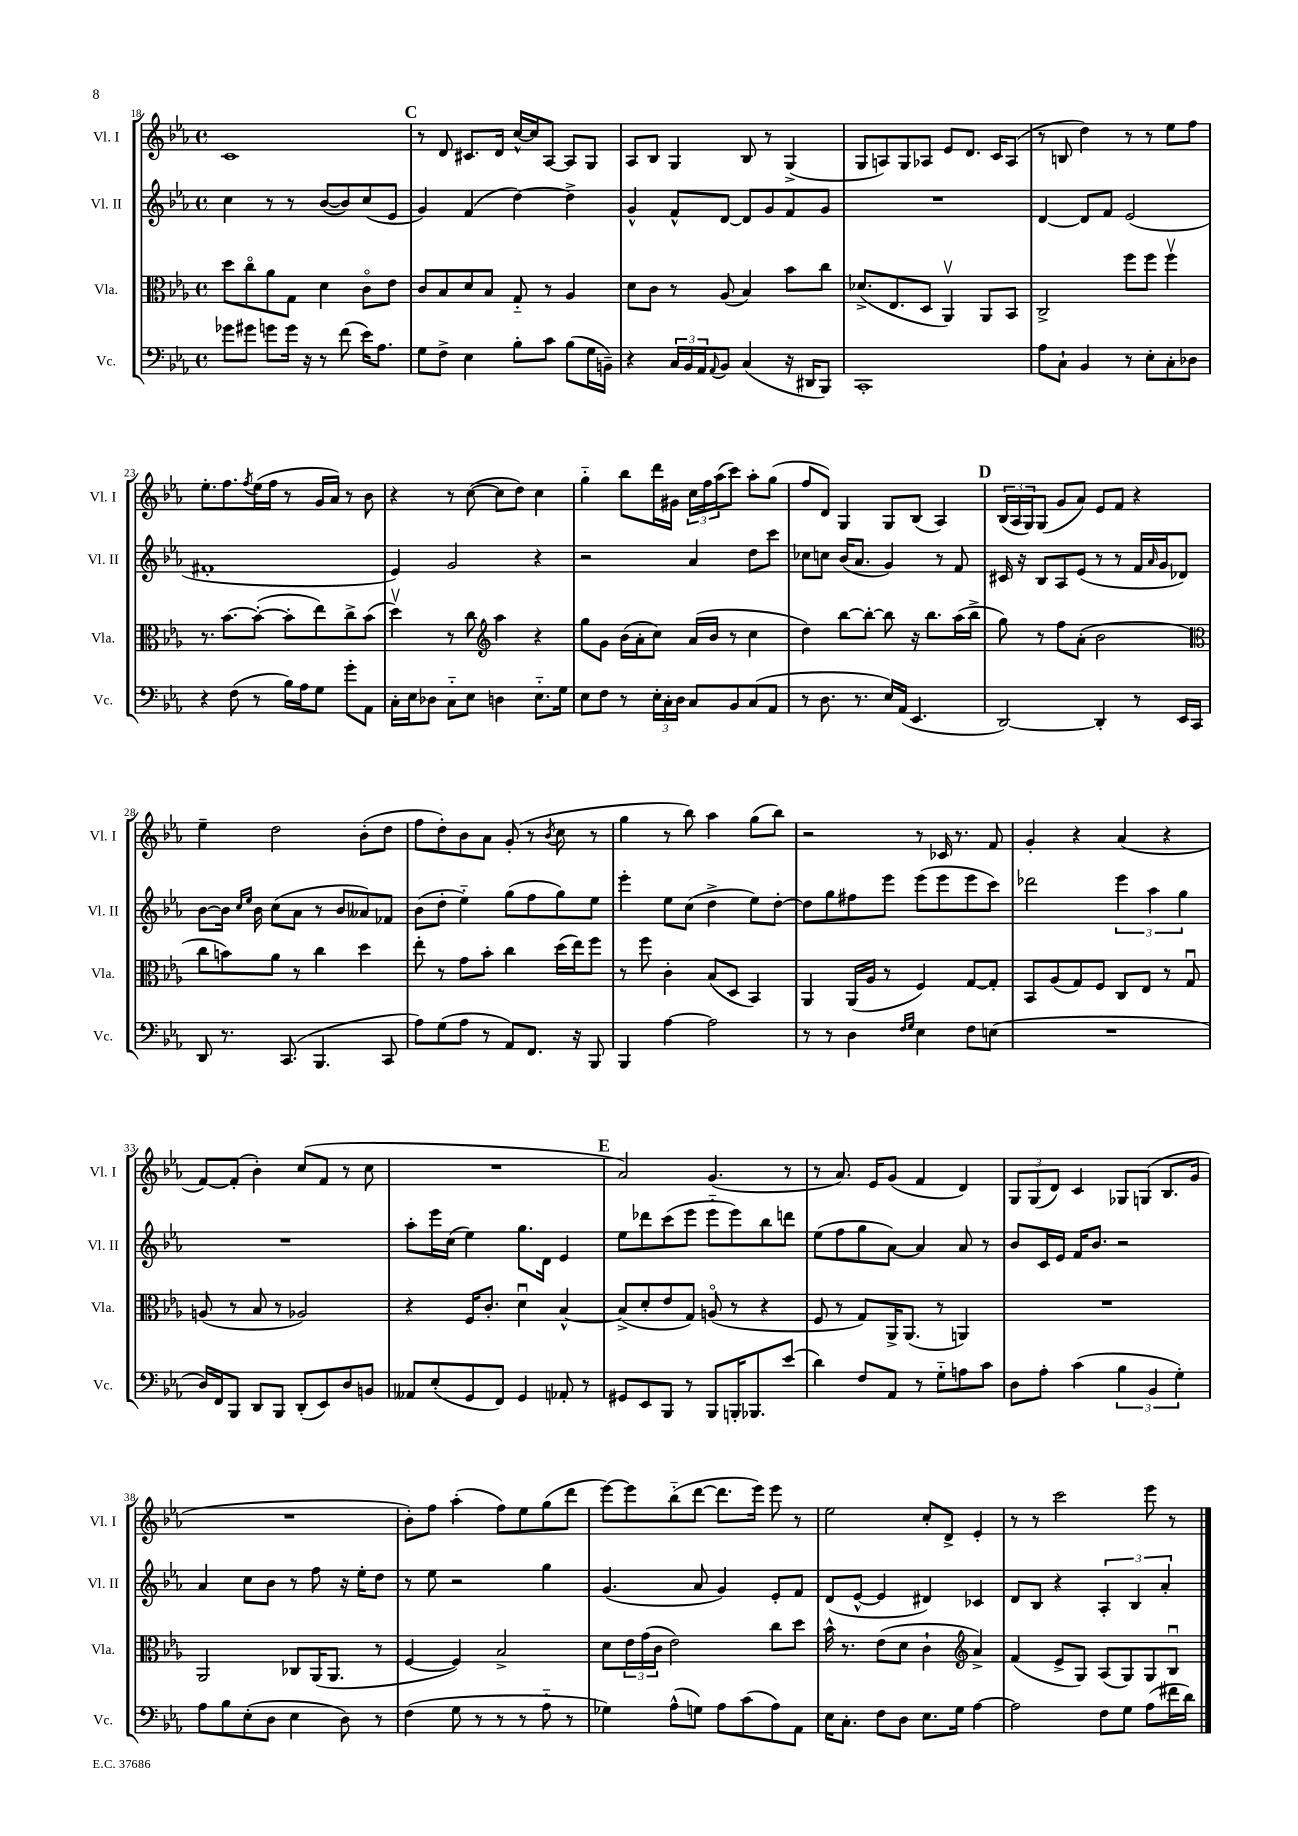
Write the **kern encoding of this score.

**kern	**kern	**kern	**kern
*part4	*part3	*part2	*part1
*staff4	*staff3	*staff2	*staff1
*I"Vc.	*I"Vla.	*I"Vl. II	*I"Vl. I
*I'Vc.	*I'Vla.	*I'Vl. II	*I'Vl. I
*clefF4	*clefC3	*clefG2	*clefG2
*k[b-e-a-]	*k[b-e-a-]	*k[b-e-a-]	*k[b-e-a-]
*M4/4	*M4/4	*M4/4	*M4/4
*met(c)	*met(c)	*met(c)	*met(c)
=18	=18	=18	=18
8g-X\L	8dd\L	4cc\	1c
8g#X\J	8cc\	.	.
8gn\L	8a-\	8r	.
16g\Jk	8G\J	8r	.
16r	.	.	.
8r	4d\	([8b-/L	.
(8f\	.	8b-/])	.
16e-\KL)	8c\L	(8cc/	.
8.A-\J	.	.	.
.	8e-\J	8e-/J	.
!!LO:REH:place=s1:t=C
=19	=19	=19	=19
8G\L	8c/L	4g/)	8r
8F^\J	8B-/	.	8d/
4E-\	8d/	(4f/	8.c#X/L
.	8B-/J	.	.
.	.	.	16d/Jk
8B-'\L	8G/	[4dd\)	[16cc^^/LL
.	.	.	16cc/J]
8c\J	8r	.	[8A-/J
(8B-\L	4A-/	4dd^\]	8A-/L]
16G\L	.	.	8G/J
16BBn~\JJ)	.	.	.
=20	=20	=20	=20
4r	8d\L	4g^^/	8A-/L
.	8c\J	.	8B-/J
24C/LL	8r	8f^^/L	4G/
24BB-/	.	.	.
24AA-/J	.	.	.
8qqAA-/	.	.	.
8BB-/J	(8A-/	[8d/J	.
(4C/	4B-/)	8d/L]	8B-/
.	.	8g/	8r
16r	8b-\L	8f/	(4G^/
16DD#X/KL	.	.	.
8BBB-/J)	8cc\J	8g/J	.
=21	=21	=21	=21
1CC'	(8.d-X^/L	1r	8G/L
.	.	.	8An/)
.	8.E-/	.	.
.	.	.	8G/
.	8D/J	.	8A-X/J
.	4AA-v/)	.	8e-/L
.	.	.	8.d/J
.	8AA-/L	.	.
.	.	.	16c/KL
.	8BB-/J	.	(8A-/J
=22	=22	=22	=22
8A-\L	2C^/	[4d/	8r
8C`\J	.	.	8Bn/
4BB-/	.	8d/L]	4dd\)
.	.	8f/J	.
8r	8ff\L	(2e-/	8r
8E-'\L	8ff\J	.	8r
8C'\	4ffv\	.	8ee-\L
8D-X\J	.	.	8ff\J
!!LO:LB:g=z
=23	=23	=23	=23
4r	8.r	1f#X'	8.ee-'\L
.	[8.b-\L	.	8.ff\
(8F\	.	.	.
.	.	.	8qff/
8r	(8b-'\J_	.	(16ee-\L
.	.	.	16ff\JJ
16B-\LL)	8b-'\L]	.	8r
16A-\J	.	.	.
8G\J	8ee-\)	.	16g/LL
.	.	.	16a-/JJ)
8g'\L	8cc^\	.	8r
8AA-\J	(8b-\J	.	8b-\
=24	=24	=24	=24
16C'\LL	4ddv\)	4e-/)	4r
16E-\J	.	.	.
8D-X\J	.	.	.
8C\L	8r	2g/	8r
8E-\J	8cc\	.	([8cc\
*	*clefG2	*	*
4Dn\	4aa-\	.	8cc\L]
.	.	.	8dd\J)
8.E-\L	4r	4r	4cc\
16G\Jk	.	.	.
=25	=25	=25	=25
8E-\L	8gg\L	2r	4gg\
8F\J	8g\J	.	.
8r	(16b-\LL	.	8bb-\L
.	16a-'\J	.	.
24E-'\LL	8cc\J)	.	16ddd\L
24C'\	.	.	.
.	.	.	16g#X\JJ
24D\JJ	.	.	.
8C/L	(16a-/LL	4a-/	24cc\LL
.	.	.	24ff\
.	16b-/JJ	.	.
.	.	.	(24aa-\J
8BB-/	8r	.	8ccc\J)
(8C/	4cc\	8dd\L	8aa-'\L
8AA-/J	.	8ccc\J	(8gg\J
=26	=26	=26	=26
8r	4dd\)	8cc-X\L	8ff/L
8.D\	.	8ccn\J	8d/J)
.	[8bb-\L	(16b-/KL	4G/
8.r	.	8.a-/J	.
.	8bb-'\J_	.	.
16E-/LL)	8bb-\]	4g/)	8G/L
(16AA-/JJ	.	.	.
4.EE-/	16r	.	(8B-/J
.	8.bb-\L	.	.
.	.	8r	4A-/)
.	(16aa-\L	8f/	.
.	16bb-^\JJ	.	.
!!LO:REH:place=s1:t=D
=27	=27	=27	=27
[2DD/)	8gg\)	16c#X/	(24B-/LL
.	.	.	24A-/
.	.	16r	.
.	.	.	24G/J)
.	8r	8B-/L	(8G/J
.	8ff\L	8A-/	8g/L
.	(8a-'\J	(8e-/J	8a-/J)
4DD'/]	2b-\	8r	8e-/L
.	.	8r	8f/J
8r	.	16f/LL	4r
.	.	16qqa-/	.
.	.	16g/J	.
16EE-/LL	.	8d-X/J)	.
16CC/JJ	.	.	.
!!LO:LB:g=z
=28	=28	=28	=28
*	*clefC3	*	*
8DD/	8cc\L	[8b-\L	4ee-~\
8.r	8bn\)	16b-\Jk]	.
.	.	16qqcc/LL	.
.	.	16qqee-/JJ	.
.	.	16b-\	.
.	8a-\J	(8cc\L	2dd\
(8.CC/	.	.	.
.	8r	8a-\J	.
4.BBB-/	4cc\	8r	.
.	.	8b-/L	.
.	4dd\	8a--X/)	(8b-'\L
8CC/	.	8f-X/J	8dd\J
=29	=29	=29	=29
8A-\L)	8ee-'\	(8b-\L	8ff\L
(8G\	8r	8dd'\J	8dd'\)
8A-\J	8g\L	4ee-\)	8b-\
8r	8b-'\J	.	8a-\J
8AA-/L)	4cc\	(8gg\L	(8g'/
8.FF/J	.	8ff\	8r
.	.	.	8qb-/
.	(16dd\LL	8gg\)	8cc\
16r	16ee-\J)	.	.
8BBB-/	8ff\J	8ee-\J	8r
=30	=30	=30	=30
4BBB-/	8r	4eee-'\	4gg\
.	8ff\	.	.
[4A-\	4c'\	8ee-\L	8r
.	.	(8cc\J	8bb-\)
2A-\]	(8B-/L	4dd^\	4aa-\
.	8D/J	.	.
.	4BB-/)	8ee-\L)	(8gg\L
.	.	[8dd'\J	8bb-\J)
=31	=31	=31	=31
8r	4AA-/	8dd\L]	2r
8r	.	8gg\	.
4D\	(16AA-/LL	8ff#X\	.
.	16A-/JJ	.	.
.	8r	8eee-\J	.
16qqF/LL	.	.	.
16qqG/JJ	.	.	.
4E-\	4F/)	(8eee-\L	8r
.	.	8eee-\	16c-X/
.	.	.	8.r
8F\L	[8G/L	8eee-\	.
(8En\J	8G'/J]	8ccc\J)	8f/
=32	=32	=32	=32
1r	8BB-/L	2ddd-X\	4g'/
.	(8A-/	.	.
.	8G/)	.	4r
.	8F/J	.	.
.	8C/L	6eee-\	(4a-/
.	8E-/J	.	.
.	.	6aa-\	.
.	8r	.	4r
.	.	6gg\	.
.	8Gu/	.	.
!!LO:LB:g=z
=33	=33	=33	=33
16D/LL)	(8An/	1r	[8f/L)
16FF/J	.	.	.
8BBB-/J	8r	.	(8f'/J]
8DD/L	8B-/	.	4b-'\)
8BBB-/J	8r	.	.
(8DD'/L	2A-X/)	.	(8cc/L
8EE-/)	.	.	8f/J
8D/	.	.	8r
8BBn/J	.	.	8cc\
=34	=34	=34	=34
8AA--X/L	4r	8aa-'\L	1r
(8E-'/	.	16eee-\L	.
.	.	(16cc\JJ	.
8GG/	16F/KL	4ee-\)	.
.	8.c'/J	.	.
8FF/J)	.	.	.
4GG/	4du\	8.gg\L	.
.	.	16d\Jk	.
8AA-X'/	[4B-^^/	4e-/	.
8r	.	.	.
!!LO:REH:place=s1:t=E
=35	=35	=35	=35
8GG#X/L	(8B-^/L]	8ee-\L	2a-/)
8EE-/	8d'/	8ddd-X\	.
8BBB-/J	8e-/	(8ccc\	.
8r	8G/J)	8eee-\J	.
8BBB-/L	(8An/	8eee-\L	(4.g/
16BBBn'/K	8r	8eee-\)	.
8.BBB-X/	.	.	.
.	4r	8bb-\	.
(8e-/J	.	8dddn\J	8r
=36	=36	=36	=36
4d\)	8F/	(8ee-\L	8r
.	8r	8ff\	8.a-/)
8F/L	8G/L)	8gg\	.
.	.	.	16e-/KL
8AA-/J	16AA-^/K	[8a-\J)	(8g/J
.	(8.AA-/J	.	.
8r	.	4a-/]	4f/
8G\L	8r	.	.
8An\	4AAn/)	8a-/	4d/)
8c\J	.	8r	.
=37	=37	=37	=37
8D\L	1r	8b-/L	12G/L
.	.	.	(12G/
8A-'\J	.	16c/L	.
.	.	.	12d/J)
.	.	16e-/JJ	.
(4c\	.	16f/KL	4c/
.	.	8.b-/J	.
6B-\	.	2r	8G-X/L
.	.	.	(8Gn/J
6BB-/	.	.	.
.	.	.	8.B-/L
6G'\)	.	.	.
.	.	.	16g/Jk
!!LO:LB:g=z
=38	=38	=38	=38
8A-\L	2AA-/	4a-/	1r
8B-\	.	.	.
(8E-'\	.	8cc\L	.
8D\J	.	8b-\J	.
4E-\	8C-X/L	8r	.
.	(16AA-/K	8ff\	.
.	8.AA-/J	.	.
8D\)	.	16r	.
.	.	16ee-'\KL	.
8r	8r	8dd\J	.
=39	=39	=39	=39
(4F\	[4F/	8r	8b-'\L)
.	.	8ee-\	8ff\J
8G\	4F/])	2r	(4aa-'\
8r	.	.	.
8r	2B-^/	.	8ff\L)
8r	.	.	8ee-\
8A-\	.	4gg\	(8gg\
8r	.	.	8ddd\J
=40	=40	=40	=40
4G-X\)	8d\L	(4.g/	[8eee-\L)
.	24e-\L	.	8eee-\]
.	(24g\	.	.
.	24c\JJ	.	.
(8A-^^\L	2e-\)	.	(8bb-\
8Gn\J)	.	8a-/	[8ddd\J
8A-\L	.	4g/)	8.ddd\L]
(8c\	.	.	.
.	.	.	16eee-\Jk)
8A-\)	8cc\L	8e-'/L	8eee-\
8AA-\J	8dd\J	8f/J	8r
=41	=41	=41	=41
16E-\KL	16b-^^\	(8d/L	2ee-\
8.C'\J	8.r	.	.
.	.	[8e-^^/J	.
8F\L	(8e-\L	4e-/]	.
8D\J	8d\J	.	.
8.E-\L	4c`\	4d#X/)	8cc'/L
.	.	.	8d^/J
16G\Jk	.	.	.
*	*clefG2	*	*
[4A-\	4a-^/)	4c-X/	4e-'/
=42	=42	=42	=42
2A-\]	(4f/	8d/L	8r
.	.	8B-/J	8r
.	8e-^/L	4r	2ccc\
.	8G/J)	.	.
8F\L	(8A-/L	6A-'/	.
8G\J	8G/)	.	.
.	.	6B-/	.
(8A-\L	8G/	.	8eee-\
.	.	6a-'/	.
16f#X\L	8B-u/J	.	8r
16d\JJ)	.	.	.
==	==	==	==
*-	*-	*-	*-
